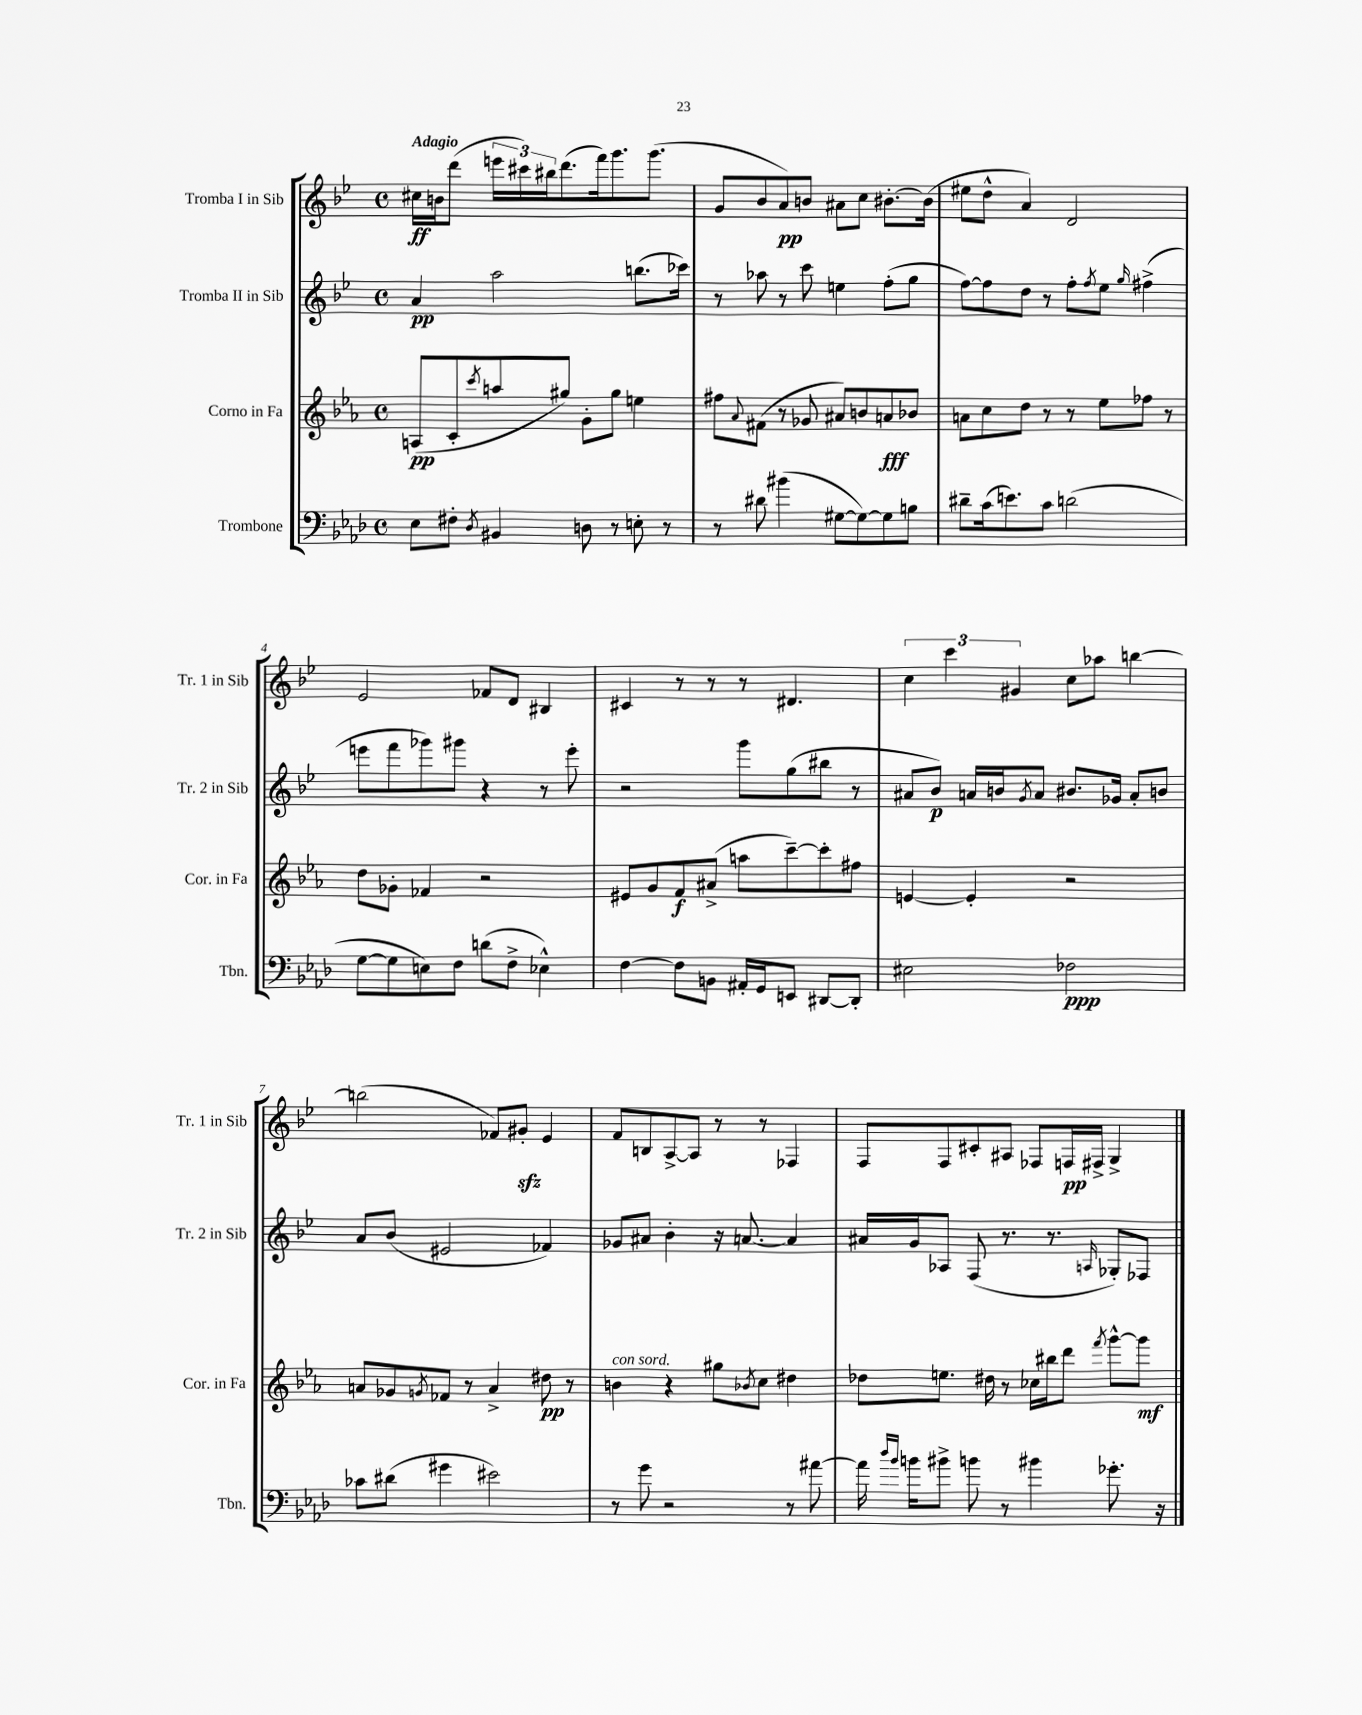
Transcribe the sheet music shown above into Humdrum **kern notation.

**kern	**dynam	**kern	**dynam	**kern	**dynam	**kern	**dynam
*part4	*part4	*part3	*part3	*part2	*part2	*part1	*part1
*staff4	*staff4	*staff3	*staff3	*staff2	*staff2	*staff1	*staff1
*I"Trombone	*	*I"Corno in Fa	*	*I"Tromba II in Sib	*	*I"Tromba I in Sib	*
*I'Tbn.	*	*I'Cor. in Fa	*	*I'Tr. 2 in Sib	*	*I'Tr. 1 in Sib	*
*clefF4	*	*clefG2	*	*clefG2	*	*clefG2	*
*k[b-e-a-d-]	*	*k[b-e-a-]	*	*k[b-e-]	*	*k[b-e-]	*
*M4/4	*	*M4/4	*	*M4/4	*	*M4/4	*
*met(c)	*	*met(c)	*	*met(c)	*	*met(c)	*
=1	=1	=1	=1	=1	=1	=1	=1
!	!	!	!	!	!	!LO:TX:a:B:t=Adagio	!
8E-\L	.	(8An/L	pp	4a/	pp	16cc#X\LL	ff
.	.	.	.	.	.	16bn\J	.
8F#X'\J	.	8c'/	.	.	.	(8ddd\J	.
8qD-/	.	8qccc/	.	.	.	.	.
4BB#X/	.	8aan/	.	2aa\	.	24eeen\LL	.
.	.	.	.	.	.	24ccc#X\)	.
.	.	.	.	.	.	24bb#X\J	.
.	.	8gg#X/J)	.	.	.	(8.ddd\	.
8Dn\	.	8g'\L	.	.	.	.	.
.	.	.	.	.	.	16fff\k)	.
8r	.	8gg#\J	.	.	.	8.ggg\	.
8En'\	.	4een\	.	(8.bbn\L	.	.	.
.	.	.	.	.	.	(8.ggg\J	.
8r	.	.	.	.	.	.	.
.	.	.	.	16ccc-X\Jk)	.	.	.
=2	=2	=2	=2	=2	=2	=2	=2
8r	.	8ff#X\L	.	8r	.	8g/L	.
.	.	8qqa-/	.	.	.	.	.
8d#X\	.	(8f#X\J	.	8aa-X\	.	8b-/	.
(4b#X\	.	8r	.	8r	.	8a/)	pp
.	.	8g-X/	.	8ccc\	.	8bn/J	.
[8G#X\L	.	8a#X/L)	.	4een\	.	8a#X\L	.
8G#\_)	.	8bn/	.	.	.	8cc\J	.
8G#\]	.	8an/	fff	(8ff'\L	.	[8.b#X'\L	.
8Bn\J	.	8b-X/J	.	8gg\J	.	.	.
.	.	.	.	.	.	(16b#\Jk]	.
=3	=3	=3	=3	=3	=3	=3	=3
8d#X~\L	.	8an\L	.	[8ff\L)	.	8ee#X\L	.
(16c\k	.	8cc\	.	8ff\]	.	8dd^^\J	.
8.en\)	.	.	.	.	.	.	.
.	.	8dd\J	.	8dd\J	.	4a/)	.
8c\J	.	8r	.	8r	.	.	.
(2dn\	.	8r	.	8ff'\L	.	2d/	.
.	.	.	.	8qff/	.	.	.
.	.	8ee-\L	.	8ee-\J	.	.	.
.	.	.	.	16qqgg/	.	.	.
.	.	8ff-X\J	.	(4ff#X^\	.	.	.
.	.	8r	.	.	.	.	.
!!LO:LB:g=z
=4	=4	=4	=4	=4	=4	=4	=4
[8G\L	.	8dd\L	.	8eeen\L	.	2e-/	.
8G\]	.	8g-X'\J	.	8fff\	.	.	.
8En\)	.	4f-X/	.	8ggg-X\)	.	.	.
8F\J	.	.	.	8ggg#X\J	.	.	.
(8dn\L	.	2r	.	4r	.	8f-X/L	.
8F^\J	.	.	.	.	.	8d/J	.
4E-X^^\)	.	.	.	8r	.	4B#X/	.
.	.	.	.	8eee'\	.	.	.
=5	=5	=5	=5	=5	=5	=5	=5
[4F\	.	8e#X/L	.	2r	.	4c#X/	.
.	.	8g/	.	.	.	.	.
8F\L]	.	8f/	f	.	.	8r	.
8BBn\J	.	(8a#X^/J	.	.	.	8r	.
16AA#X'/LL	.	8aan\L	.	8ggg\L	.	8r	.
16GG/J	.	.	.	.	.	.	.
8EEn/J	.	[8ccc~\)	.	(8gg\	.	4.d#X/	.
[8DD#X/L	.	8ccc'\]	.	8bb#X\J	.	.	.
8DD#'/J]	.	8ff#X\J	.	8r	.	.	.
=6	=6	=6	=6	=6	=6	=6	=6
2E#X\	.	[4en/	.	8a#X/L	.	6cc\	.
.	.	.	.	8b-/J)	p	.	.
.	.	.	.	.	.	6ccc\	.
.	.	4e'/]	.	16an/LL	.	.	.
.	.	.	.	16bn/J	.	.	.
.	.	.	.	.	.	6g#X/	.
.	.	.	.	8qg/	.	.	.
.	.	.	.	8a/J	.	.	.
2F-X\	ppp	2r	.	8.b#X/L	.	8cc\L	.
.	.	.	.	.	.	8aa-X\J	.
.	.	.	.	16g-X/Jk	.	.	.
.	.	.	.	8a'/L	.	[4bbn\	.
.	.	.	.	8bn/J	.	.	.
!!LO:LB:g=z
=7	=7	=7	=7	=7	=7	=7	=7
8c-X\L	.	8an/L	.	8a/L	.	(2bbn\]	.
(8d#X\J	.	8g-X/	.	(8b-/J	.	.	.
.	.	8qgn/	.	.	.	.	.
4g#X\	.	8f-X/J	.	2e#X/	.	.	.
.	.	8r	.	.	.	.	.
2e#X\)	.	4a^/	.	.	.	8f-X/L)	.
.	.	.	.	.	.	8g#Xzz'/J	.
.	.	8dd#X\	pp	4f-X/)	.	4e-/	.
.	.	8r	.	.	.	.	.
=8	=8	=8	=8	=8	=8	=8	=8
!	!	!LO:TX:a:i:t=con sord.	!	!	!	!	!
8r	.	4bn\	.	8g-X/L	.	8f/L	.
8g\	.	.	.	8a#X/J	.	8Bn/	.
2r	.	4r	.	4b-'\	.	[8A^/	.
.	.	.	.	.	.	8A/J]	.
.	.	8gg#X\L	.	16r	.	8r	.
.	.	.	.	[8.an/	.	.	.
.	.	8qb-X/	.	.	.	.	.
.	.	8cc\J	.	.	.	8r	.
8r	.	4dd#X\	.	4a/]	.	4F-X/	.
[8a#X\	.	.	.	.	.	.	.
=9	=9	=9	=9	=9	=9	=9	=9
16a#\]	.	8dd-X\L	.	16a#X/LL	.	8F/L	.
16qqdd-/LL	.	.	.	.	.	.	.
16qqb-/JJ	.	.	.	.	.	.	.
16bn\KL	.	.	.	16g/J	.	.	.
8b#X^\J	.	8.een\J	.	8A-X/J	.	8F/	.
8bn\	.	.	.	(8F/	.	8c#X'/	.
.	.	16dd#X\	.	.	.	.	.
8r	.	8r	.	8.r	.	8A#X/J	.
4b#X\	.	16cc-X\LL	.	.	.	8F-X/L	.
.	.	16bb#X\J	.	8.r	.	.	.
.	.	8ddd\J	.	.	.	16Fn/L	pp
.	.	.	.	.	.	16F#X^/JJ	.
.	.	8qfff/	.	16qqAn/	.	.	.
8.g-X'\	.	[8ggg^^\L	.	8G-X'/L)	.	4G^/	.
.	.	8ggg\J]	mf	8F-X/J	.	.	.
16r	.	.	.	.	.	.	.
==	==	==	==	==	==	==	==
*-	*-	*-	*-	*-	*-	*-	*-
